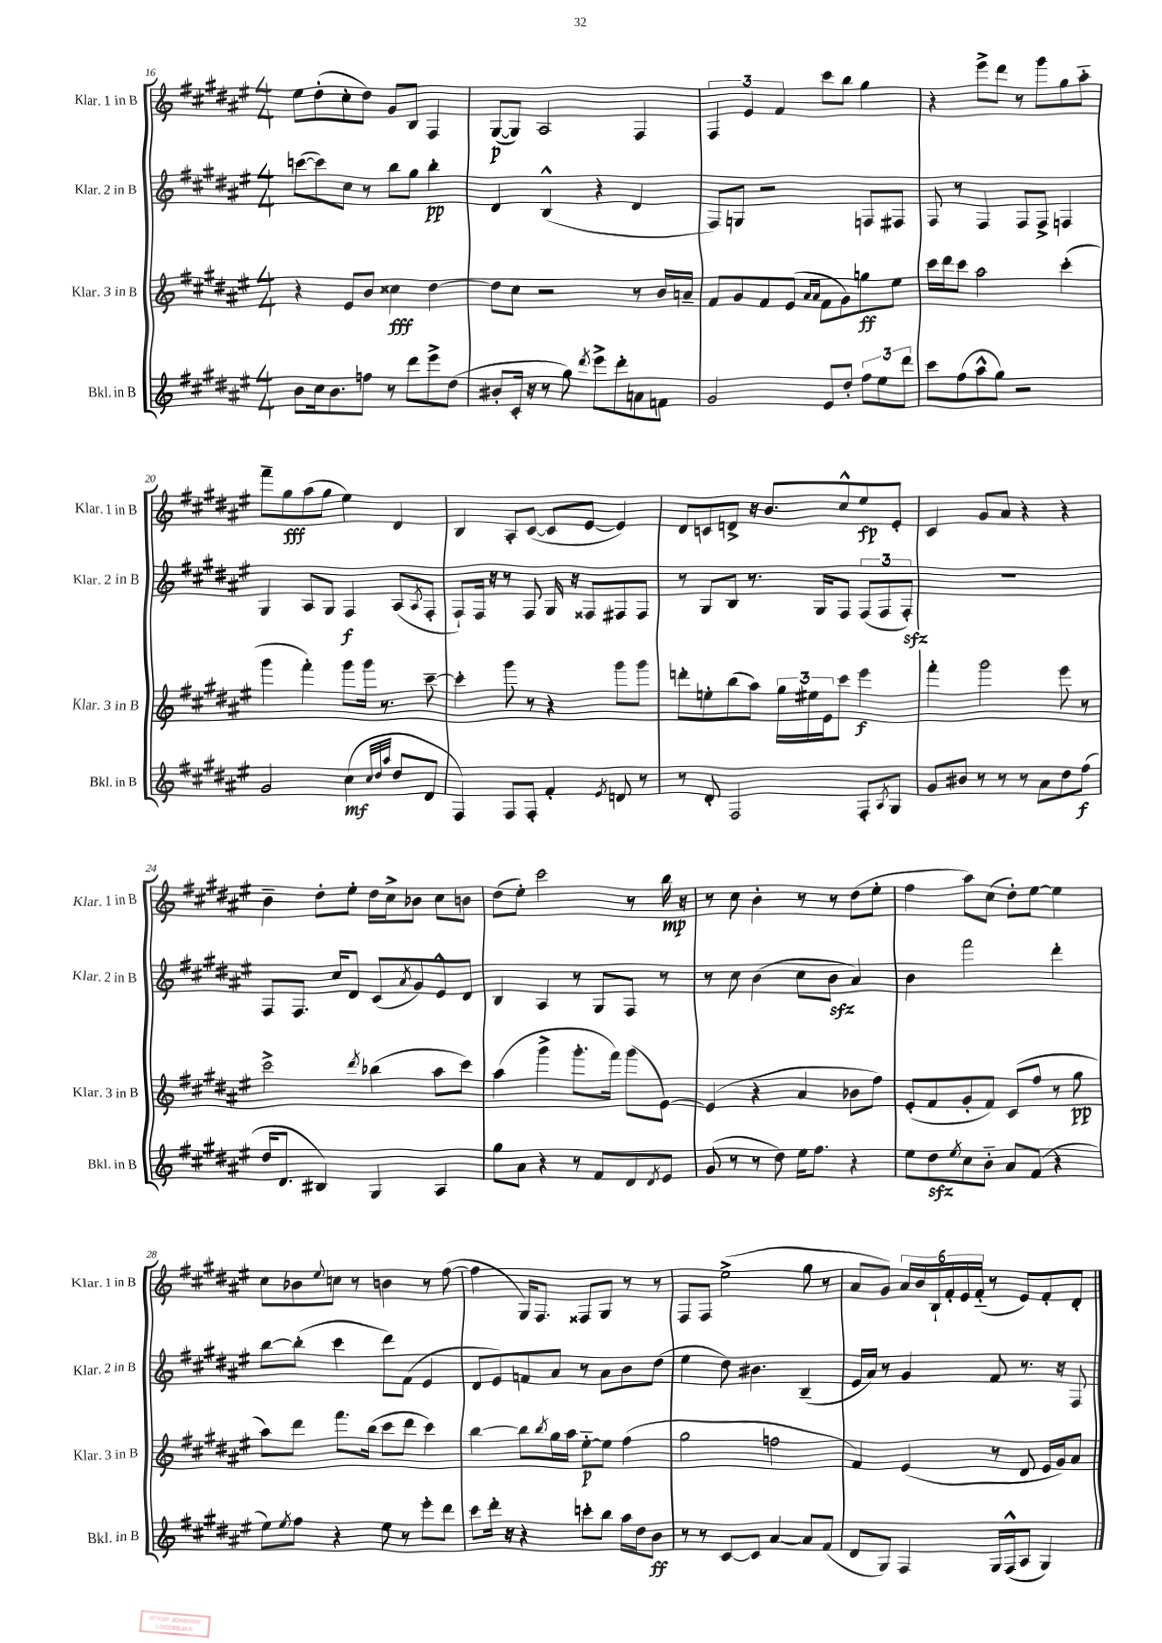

**kern	**kern	**kern	**kern
*staff4	*staff3	*staff2	*staff1
*clefG2	*clefG2	*clefG2	*clefG2
*k[f#c#g#d#a#e#]	*k[f#c#g#d#a#e#]	*k[f#c#g#d#a#e#]	*k[f#c#g#d#a#e#]
*M4/4	*M4/4	*M4/4	*M4/4
8b\L	4r	([8ccc\L	8ee#\L
16cc#\k	.	8ccc\])	(8dd#'\
8.b\	.	.	.
.	8e#/L	8cc#\J	8cc#'\
8ff\J	8b/J	8r	8dd#\J)
8r	4cc##\	8bb\L	8g#/L
8ddd#\L	.	8gg#\J	8B/J
8eee#^\	[4dd#\	4bb'\	4F#/
(8dd#\J	.	.	.
=	=	=	=
8b#'/L	8dd#\]L	4d#/	([8G#/L
16c#'/Jk	8cc#\J	.	8G#/]J)
16r	.	.	.
8r	2r	(4B^^/	2A#/
8gg#\)	.	.	.
8qddd#/	.	.	.
8eee#^\L	.	4r	.
8ddd#'\	.	.	.
8a\	8r	4d#/	4F#/
8f\J	16b/LL	.	.
.	16a~/JJ	.	.
=	=	=	=
2g#/	8f#/L	8F#/L)	6F#/
.	8g#/	8G/J	.
.	.	.	6e#/
.	8f#/	2r	.
.	.	.	6f#/
.	(8e#/J	.	.
.	16qqa#/LL	.	.
.	16qqa#/JJ	.	.
8e#/L	8f#\L	.	8ccc#\L
8dd#'/J	8g#\)	.	8bb\J
12ff#\L	8gg\	8F/L	4gg#\
12ee#\	.	.	.
.	8ee#\J	8F#/J	.
12ddd#\J	.	.	.
=	=	=	=
8ccc#\L	16ccc#\LL	8F#/	4r
.	16ddd#\J	.	.
(8ff#\	8ccc#\J	8r	.
8aa#^^\	2aa#\	4F#/	8eee#^\L
8gg#\J)	.	.	8ddd#\J
2r	.	8F#/L	8r
.	.	8F#^/J	8ggg#\L
.	(4ccc#'\	4F/	8gg#\
.	.	.	8aa#'~\J
=	=	=	=
2g#/	4ggg#\	4G#/	8fff#~\L
.	.	.	8gg#\
.	4fff#'\)	8A#/L	(8aa#\
.	.	8G#/J	8gg#\J
(4cc#\	8ggg#\L	4F#/	4ee#\)
.	16ggg#\Jk	.	.
.	8.r	.	.
32qqcc#/LLL	.	.	.
32qqdd#/	.	.	.
32qqaa#/JJJ	.	.	.
8dd#/L	.	(8A#/L	4d#/
.	.	8qA#/	.
8d#/J	[8ccc#~\	8F#'/J	.
=	=	=	=
4F#/)	4ccc#'\]	8F#`/L)	4B/
.	.	16F#/Jk	.
.	.	16r	.
8F#/L	8ggg#\	8r	8A#'/L
8F#'/J	8r	8F#/	([8c#/J
4f#'/	4r	16G#/	8c#/]L
.	.	16r	.
.	.	8F##/L	[8e#/J
8qe#/	.	.	.
8d/	8ggg#\L	8F#/	4e#/])
8r	8ggg#\J	8F#/J	.
=	=	=	=
8r	8ddd'\L	8r	8d#/L
8d#'/	8ee'\	8G#/L	8c/
2F#/	(8bb\	8B/J	8d^/J
.	8aa#\J)	8.r	16r
.	.	.	8.b/L
.	24gg#\LL	.	.
.	24ee#\	.	.
.	.	16G#/LK	.
.	24e#\J	.	.
.	8ccc#\J	8F#/J	8cc#^^/
8F#'/L	4eee#\	(12F#/L	8ee#/
.	.	12F#/	.
8qA#/	.	.	.
8G#/J	.	.	8e#'/J
.	.	12F#'/J)	.
=	=	=	=
8g#/L	4fff#'\	1r	4c#/
8b#/J	.	.	.
8r	2ggg#\	.	8g#/L
8r	.	.	8a#/J
8r	.	.	4r
8a#\L	.	.	.
8dd#\	8eee#\	.	4r
(8ff#\J	8r	.	.
=	=	=	=
16dd#/LK	2ccc#^\	8F#/L	4b~\
8.d#/J	.	.	.
.	.	8.F#/J	.
4B#/)	.	.	8dd#'\L
.	.	16cc#/LK	.
.	.	8d#/J	8ee#'\J
.	8qddd#/	.	.
4G#/	(4bb-\	(8c#/L	16dd#\LL
.	.	.	16cc#^\J
.	.	8qa#/	.
.	.	8g#/)	8b-\J
4A#/	8aa#\L	8e#^^/	8cc#\L
.	8ccc#\J)	8d#/J	8b\J
=	=	=	=
8gg#\L	(4aa#\	4B/	(8dd#\L
8a#\J	.	.	8ee#'\J)
4r	4ggg#^\	4A#/	2ccc#\
8r	8.ggg#'\L	8r	.
8f#/L	.	8G#/L	.
.	16fff#\Jk)	.	.
8d#/	(8ggg#\L	8F#/J	8r
8qd#/	.	.	.
8e#/J	[8e#\J)	8r	16bb\
.	.	.	16r
=	=	=	=
(8g#/	(4e#/]	8r	8r
8r	.	8cc#\	8cc#\
8r	4r	(4b\	4b'\
8dd#\)	.	.	.
16ee#\LK	4a#/	8cc#\L	8r
8.ff#\J	.	.	.
.	.	8b\J	8r
4r	8b-\L	4a#/)	(8dd#\L
.	8ff#\J)	.	8ee#'\J
=	=	=	=
8ee#\L	(8e#'/L	4b\	4ff#\
8dd#\	8f#/	.	.
8qee#/	.	.	.
8cc#\	8g#'/	2fff#\	8aa#\L)
8b'~\J	8f#/J)	.	(8cc#\J
8a#/L	(8c#/L	.	8dd#'\L)
(8f#/J	8ff#/J	.	[8ee#\J
4r	8r	4ddd#'\	4ee#\]
.	8gg#\	.	.
=	=	=	=
8ee#\L)	8aa#\L)	[8bb\L	8cc#\L
8qee#/	.	.	.
8ff#\J	8ddd#\J	(8bb'\]J	8b-\
.	.	.	8qqee#/
4r	8.fff#\L	4ccc#\	8cc\J
.	.	.	8r
.	(16bb\Jk	.	.
8ee#\	8ccc#\L	8ddd#\L)	4b\
8r	8ddd#\J	(8f#\J	.
8eee#'\L	4ccc#\)	4e#/	8r
8ddd#\J	.	.	([8ff#\
=	=	=	=
8ccc#\L	[4bb\	8d#/L	4ff#\]
16ddd#'\Jk	.	8e#/)	.
16r	.	.	.
4r	8bb\]L	8f/	16G#/LK)
.	.	.	8.F#/J
.	8qbb/	.	.
.	16gg#\L	8a#/J	.
.	16aa#\JJ	.	.
8ccc'\L	[8ee#'~\L	8r	8F##/L
8bb\J	8ee#\]J	8a#\L	8G#/J
16aa#\LL	(4ff#\	8b\	8r
16dd#\J	.	.	.
8b\J	.	(8dd#\J	8r
=	=	=	=
8r	2gg#\	4ee#\	8F#/L
8r	.	.	8F#/J
[8c#/L	.	8dd#\)	(2ee#^\
8c#/]J	.	4.b#\	.
[4a#/	2ff\	.	.
8a#/]L	.	(4B~/	8gg#\
(8f#/J	.	.	8r
=	=	=	=
8d#/L	4f#/)	16e#/LL	8a#/L
.	.	16a#/JJ)	.
8G#/J)	.	8r	8g#/J)
4F#/	(4e#/	4g#/	24a#/LL
.	.	.	24b/
.	.	.	24B`/
.	.	.	24f#'/
.	.	.	24e#/
.	.	.	(24f#'~/JJ
16G#/LL	8r	8f#/	8r
(16F#^^/J	.	.	.
8A#/J	8d#/	8.r	8e#/L)
4G#/)	16e#/LL	.	8f#'/
.	16g#/J)	16r	.
.	8a#/J	8F#/	8d#'/J
==	==	==	==
*-	*-	*-	*-
